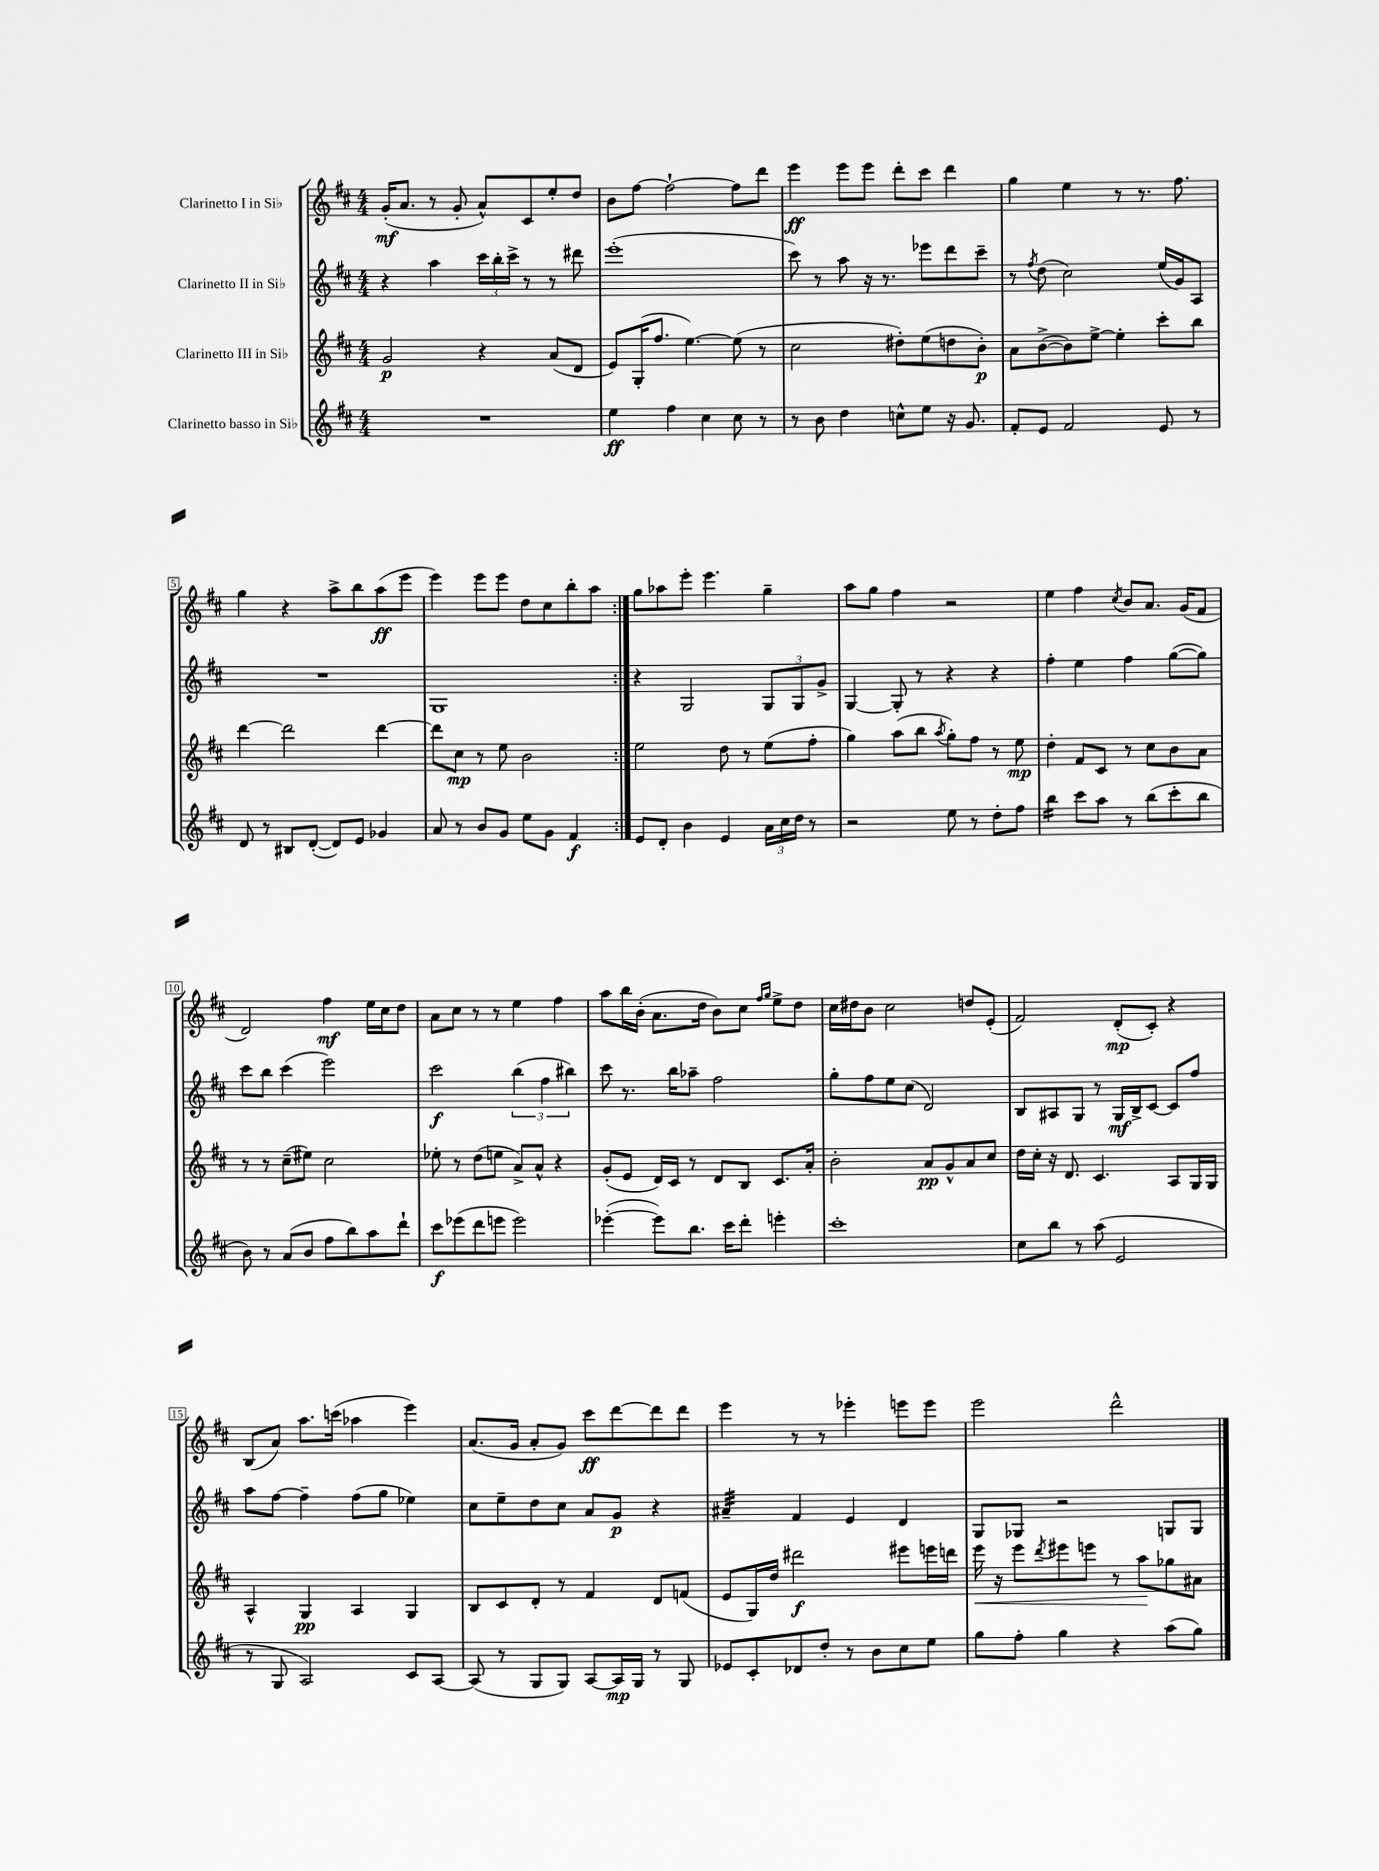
<<
\new StaffGroup <<
\new Staff = "s0" \with { instrumentName = "Clarinetto I in Sib" } {
    \clef treble \key d \major \numericTimeSignature \time 4/4
    \repeat volta 2 { g'16-.\mf( a'8. r8 g'8-. a'8-^) cis'8 e''8-. d''8 |
    b'8 fis''8~ fis''2~-! fis''8 d'''8 |
    e'''4\ff e'''8 e'''8 d'''8-. cis'''8 d'''4 |
    g''4 e''4 r8 r8. fis''8. |
    g''4 r4 a''8-> b''8 a''8\ff( e'''8 |
    e'''4) e'''8 e'''8 d''8 cis''8 b''8-. a''8 | }
    g''8 aes''8 e'''8-. e'''4. g''4-- |
    a''8 g''8 fis''4 r2 |
    e''4 fis''4 \acciaccatura { cis''8 } b'8 a'8. g'16( fis'8 |
    d'2) fis''4\mf e''16 cis''16 d''8 |
    a'8 cis''8 r8 r8 e''4 fis''4 |
    a''8 b''16 b'16-.( a'8. d''16 b'8) cis''8 \grace { fis''16 g''16 } e''8-> d''8 |
    cis''16 dis''16 b'8 cis''2 d''8 e'8-.( |
    fis'2) d'8-.\mp( cis'8-.) r4 |
    b8( a'8) a''8. c'''16( aes''4 e'''4) |
    a'8.( g'16 a'8-. g'8) cis'''8\ff d'''8~ d'''8 d'''8 |
    e'''4 r8 r8 ees'''4-. e'''8 e'''8 |
    e'''2 d'''2-^ \bar "|." |
}
\new Staff = "s1" \with { instrumentName = "Clarinetto II in Sib" } {
    \clef treble \key d \major \numericTimeSignature \time 4/4
    \repeat volta 2 { r4 a''4 \tuplet 3/2 { cis'''16 b''16-. cis'''16-> } r8 r8 dis'''8 |
    e'''1-.( |
    cis'''8) r8 a''8 r16 r8. ees'''8 d'''8 cis'''8-- |
    r8 \acciaccatura { fis''8 } d''8( cis''2) e''16( g'16) a8 |
    R1 |
    g1 | }
    r4 g2 \tuplet 3/2 { g8 g8 g'8-> } |
    g4~ g8-. r8 r4 r4 |
    fis''4-. e''4 fis''4 g''8~( g''8) |
    cis'''8 b''8 cis'''4( e'''2) |
    cis'''2\f \tuplet 3/2 { b''4( fis''4 bis''4) } |
    cis'''8 r8. b''16 aes''8-- fis''2 |
    g''8-. fis''8 e''8 cis''8( d'2) |
    b8 ais8 g8 r8 g16\mf b16-> cis'8~ cis'8 fis''8 |
    a''8 fis''8~ fis''4-- fis''8( g''8 ees''4) |
    cis''8 e''8-- d''8 cis''8 a'8 g'8\p r4 |
    ais'4:32-- fis'4 e'4 d'4 |
    g8 ges8 r2 g8 g8 \bar "|." |
}
\new Staff = "s2" \with { instrumentName = "Clarinetto III in Sib" } {
    \clef treble \key d \major \numericTimeSignature \time 4/4
    \repeat volta 2 { g'2\p r4 a'8( d'8 |
    e'8) g16-.( fis''8. e''4.~) e''8( r8 |
    cis''2 dis''8-.) e''8( d''8 b'8-.\p) |
    a'8 b'8~->( b'8) e''8~-> e''4-. cis'''8-. b''8 |
    d'''4~ d'''2 d'''4~ |
    d'''8 cis''8\mp r8 e''8 b'2 | }
    e''2 d''8 r8 e''8( fis''8-. |
    g''4) a''8( b''8 \acciaccatura { a''8 } g''8-.) fis''8 r8 e''8\mp |
    d''4-. fis'8 cis'8 r8 cis''8 b'8 a'8 |
    r8 r8 cis''8--( eis''8) cis''2 |
    ees''8-. r8 d''8( e''8 a'8->) a'8-^ r4 |
    g'8-.( e'8 d'16) cis'16 r8 d'8 b8 cis'8. a'16-. |
    b'2-. a'8\pp g'8-^ a'8 cis''8 |
    d''16 cis''16-. r16 d'8. cis'4. a8 g16 g16 |
    a4-^ g4\pp a4 g4 |
    b8 cis'8 d'8-. r8 fis'4 d'8 f'8( |
    e'8 g16) d''16 dis'''2\f eis'''8 e'''16 d'''16 |
    e'''16\< r16 e'''8 \acciaccatura { d'''8 } eis'''8 e'''8 r8 a''8\! ges''8 ais'8 \bar "|." |
}
\new Staff = "s3" \with { instrumentName = "Clarinetto basso in Sib" } {
    \clef treble \key d \major \numericTimeSignature \time 4/4
    \repeat volta 2 { R1 |
    e''4\ff fis''4 cis''4 cis''8 r8 |
    r8 b'8 d''4 c''8-^ e''8 r16 g'8. |
    fis'8-. e'8 fis'2 e'8 r8 |
    d'8 r8 bis8 d'8~-.( d'8) e'8 ges'4 |
    a'8 r8 b'8 g'8 e''8 g'8 fis'4\f | }
    e'8 d'8-. b'4 e'4 \tuplet 3/2 { a'16 cis''16 d''16 } r8 |
    r2 e''8 r8 d''8-. fis''8 |
    b''4:16 cis'''8 a''8 r8 b''8( cis'''8-. b''8 |
    b'8) r8 a'8( b'8 fis''8 b''8) a''8 d'''8-! |
    cis'''8\f ees'''8( d'''8 e'''8 e'''2) |
    ees'''4~-.( ees'''8) b''8. cis'''16 d'''8-. e'''4-. |
    cis'''1-. |
    cis''8 b''8 r8 a''8( e'2 |
    r8 g8 a2) cis'8 a8~ |
    a8( r8 g8 g8) a8~ a16\mp g16 r8 g8 |
    ees'8 cis'8-. des'8 d''8-. r8 b'8 cis''8 e''8 |
    g''8 fis''8-. g''4 r4 a''8( g''8) \bar "|." |
}
>>
>>
\layout { \context { \Score \override BarNumber.stencil = #(make-stencil-boxer 0.1 0.3 ly:text-interface::print) } }
